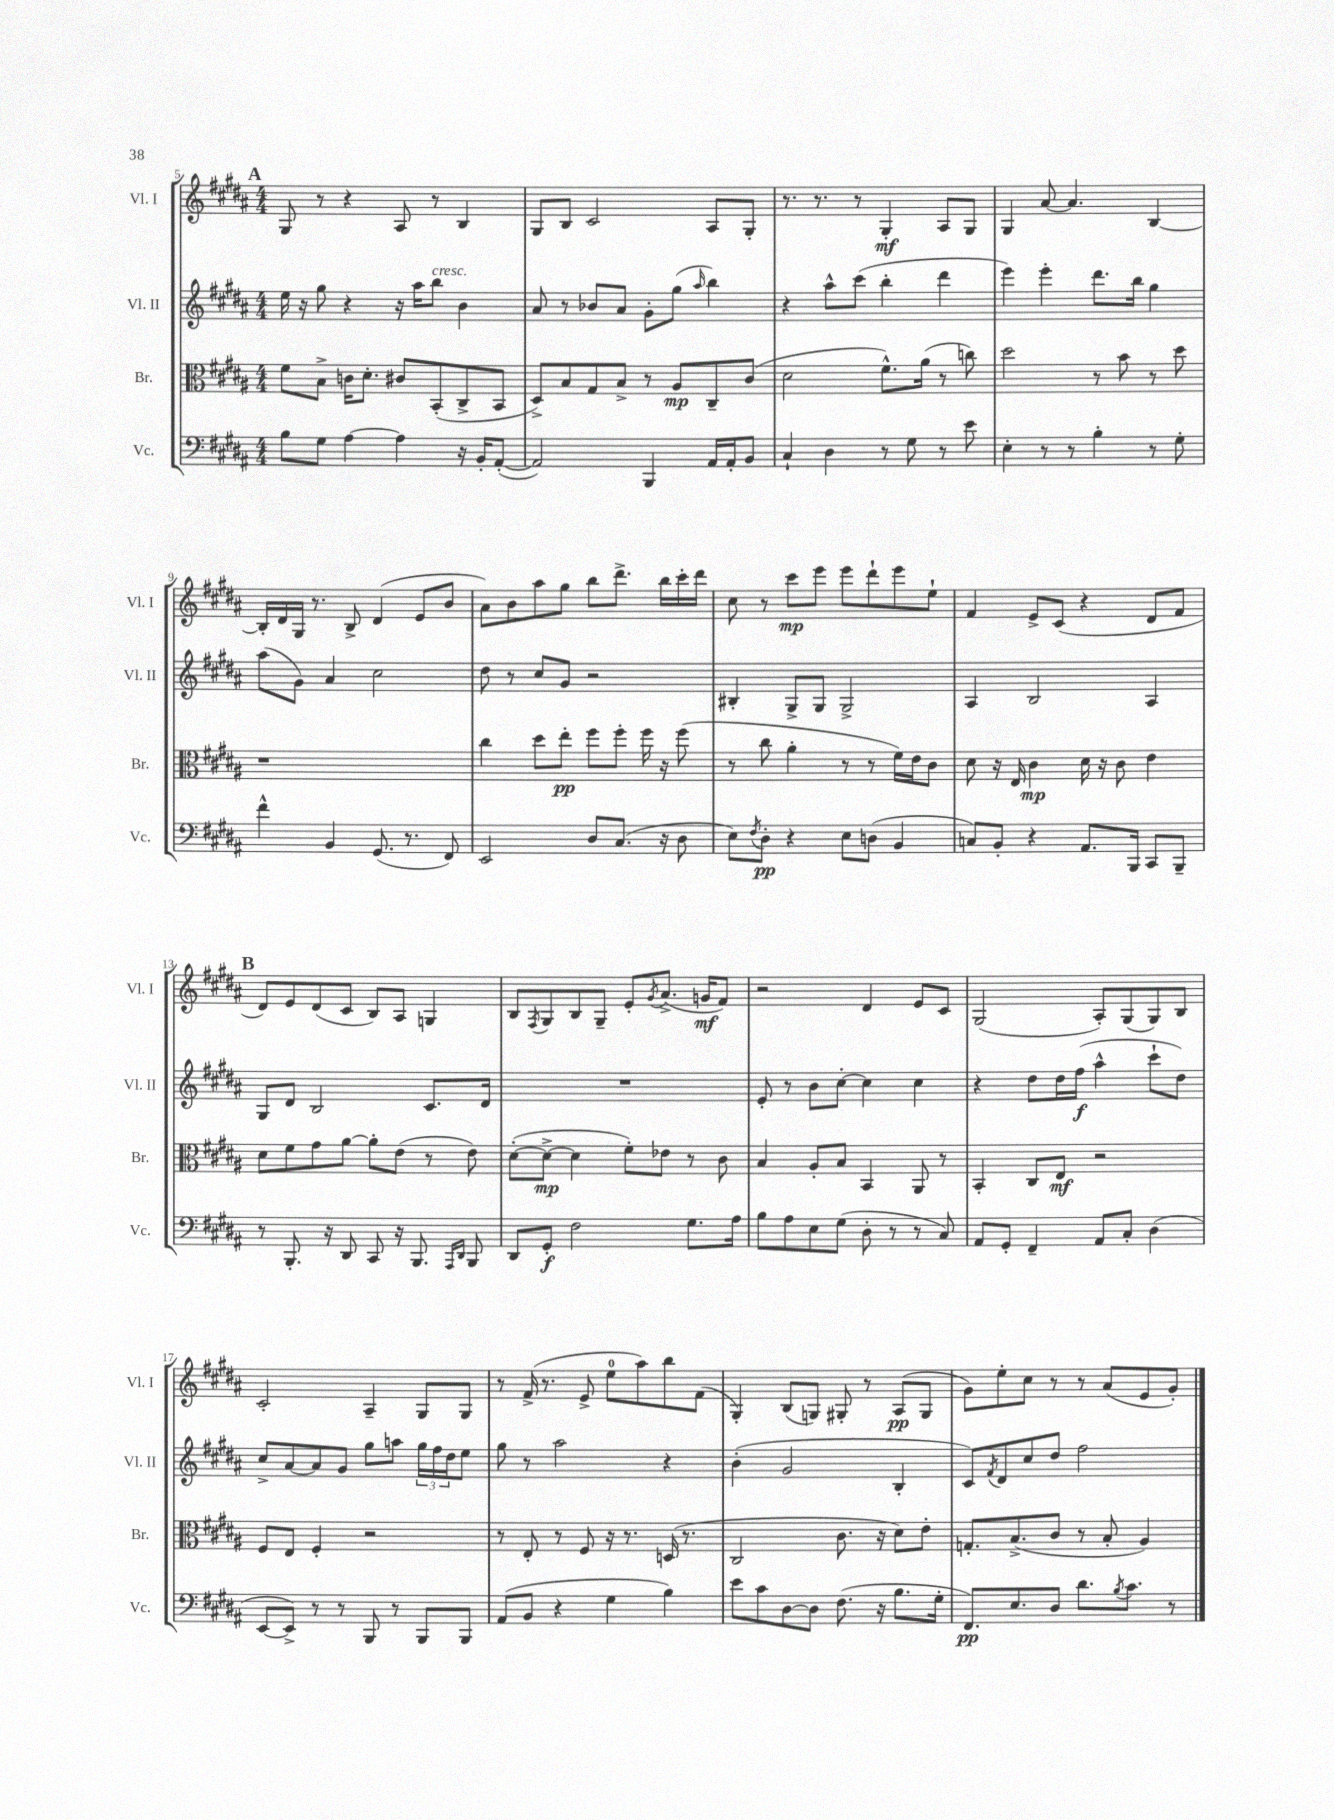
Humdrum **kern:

**kern	**kern	**kern	**kern
*staff4	*staff3	*staff2	*staff1
*clefF4	*clefC3	*clefG2	*clefG2
*k[f#c#g#d#a#]	*k[f#c#g#d#a#]	*k[f#c#g#d#a#]	*k[f#c#g#d#a#]
*M4/4	*M4/4	*M4/4	*M4/4
8B\L	8f#\L	16ee\	8G#/
.	.	16r	.
8G#\J	8B^\J	8gg#\	8r
[4A#\	16c\LK	4r	4r
.	8.d#'\J	.	.
4A#\]	8c#/L	16r	8A#/
.	.	16aa#\LK	.
.	(8BB'/	8bb\J	8r
16r	8C#^/	4b\	4B/
16BB'/LK	.	.	.
([8AA#'/J	8BB/J	.	.
=	=	=	=
2AA#/])	8D#^/L)	8a#/	8G#/L
.	8B/	8r	8B/J
.	8G#/	8b-/L	2c#/
.	8B^/J	8a#/J	.
4BBB/	8r	8g#'\L	.
.	8A#/L	(8gg#\J	.
.	.	16qqaa#/	.
16AA#/LL	8C#~/	4bb\)	8A#/L
16AA#'/J	.	.	.
8BB/J	(8c#/J	.	8G#'/J
=	=	=	=
4C#`/	2d#\	4r	8.r
.	.	.	8.r
4D#\	.	8aa#^^\L	.
.	.	(8ccc#\J	8r
8r	8.f#^^\L)	4bb'\	4G#'/
8G#\	.	.	.
.	(16a#\Jk	.	.
8r	8r	4ddd#\	8A#/L
8e\	8cc\)	.	8G#/J
=	=	=	=
4E'\	2dd#\	4eee\)	4G#/
8r	.	4eee'\	[8a#/
8r	.	.	4.a#/]
4B'\	8r	8.ddd#\L	.
.	8b\	.	.
.	.	16bb\Jk	.
8r	8r	4gg#\	[4B/
8G#'\	8dd#\	.	.
=	=	=	=
4f#^^\	1r	(8aa#\L	16B'/]LL
.	.	.	16d#/
.	.	8g#\J)	16G#/JJ
.	.	.	8.r
4BB/	.	4a#/	.
.	.	.	8B^/
(8.GG#/	.	2cc#\	(4d#/
8.r	.	.	.
.	.	.	8e/L
8FF#/)	.	.	8b/J
=	=	=	=
2EE/	4cc#\	8dd#\	8a#\L)
.	.	8r	8b\
.	8dd#\L	8cc#/L	8aa#\
.	8ee'\J	8g#/J	8gg#\J
8D#/L	8ff#\L	2r	8bb\L
(8.C#/J	8ff#'\J	.	8.ddd#^\J
.	16ff#\	.	.
16r	16r	.	16bb\LL
8D#\	(8ff#\	.	16ccc#'\
.	.	.	16ddd#\JJ
=	=	=	=
8E\L)	8r	4B#'/	8cc#\
8qF#/	.	.	.
8D#'\J	8cc#\	.	8r
4r	4a#'\	8G#^/L	8ccc#\L
.	.	8G#/J	8eee\J
8E\L	8r	2G#^/	8eee\L
(8D\J	8r	.	8ddd#`\
4BB/	16f#\LL)	.	8eee\
.	16e\J	.	.
.	8c#\J	.	8ee`\J
=	=	=	=
8C/L)	8d#\	4A#/	4f#/
8BB'/J	16r	.	.
.	16E/	.	.
4r	4c#\	2B/	8e^/L
.	.	.	(8c#/J
8.AA#/L	16d#\	.	4r
.	16r	.	.
.	8c#\	.	.
16BBB/Jk	.	.	.
8CC#/L	4e\	4A#/	8d#/L
8BBB~/J	.	.	8f#/J
=	=	=	=
8r	8d#\L	8G#/L	8d#/L)
8.BBB'/	8f#\	8d#/J	8e/
.	8g#\	2B/	(8d#/
16r	.	.	.
8DD#/	[8a#\J	.	8c#/J
8CC#/	8a#'\]L	.	8B/L)
16r	(8e\J	.	8A#/J
8.BBB/	.	.	.
.	8r	8.c#/L	4G/
16qqAAA#/LL	.	.	.
16qqDD#/JJ	.	.	.
8BBB/	8e\)	.	.
.	.	16d#/Jk	.
=	=	=	=
8DD#/L	([8d#'\L	1r	8B/L
.	.	.	8qF#/
8GG#'/J	8d#^\_J	.	8G#/
2F#\	4d#\]	.	8B/
.	.	.	8G#~/J
.	8f#'\L)	.	8e'/L
.	.	.	8qg#/
.	8e-\J	.	(8.a#^/J
8.G#\L	8r	.	.
.	.	.	16g/LK
.	8c#\	.	8f#/J)
16A#\Jk	.	.	.
=	=	=	=
8B\L	4B/	8e'/	2r
8A#\	.	8r	.
8E\	8A#'/L	8b\L	.
(8G#\J	8B/J	[8cc#'\J	.
8D#'\	4BB/	4cc#\]	4d#/
8r	.	.	.
8r	8AA#/	4cc#\	8e/L
8C#/)	8r	.	8c#/J
=	=	=	=
8AA#/L	4BB'/	4r	(2G#/
8GG#'/J	.	.	.
4FF#~/	8C#/L	8dd#\L	.
.	8E/J	16dd#\L	.
.	.	(16ff#\JJ	.
8AA#/L	2r	4aa#^^\	8A#'/L)
8C#'/J	.	.	(8G#/
(4D#\	.	8ccc#`\L	8G#/)
.	.	8dd#\J)	8B/J
=	=	=	=
[8EE/L	8F#/L	8cc#^/L	2c#'/
8EE^/]J)	8E/J	[8a#/	.
8r	4F#'/	8a#/]	.
8r	.	8g#/J	.
8BBB/	2r	8gg#\L	4A#~/
8r	.	8aa\J	.
8BBB/L	.	24gg#\LL	8G#/L
.	.	24ff#\	.
.	.	24dd#\J	.
8BBB/J	.	8ee\J	8G#/J
=	=	=	=
(8AA#/L	8r	8gg#\	8r
8BB/J	8E'/	8r	(16f#^/
.	.	.	8.r
4r	8r	2aa#\	.
.	8F#/	.	8e^/
4G#\	16r	.	8ee\L
.	8.r	.	.
.	.	.	8aa#\)
4B\)	(16D/	4r	8bb\
.	8.r	.	.
.	.	.	(8f#\J
=	=	=	=
8e\L	2C#/	(4b'\	4G#'/)
8c#\	.	.	.
[8D#\	.	2g#/	(8B/L
8D#\]J	.	.	8G/J)
(8.F#\	8.c#\	.	8G#'/
.	.	.	8r
16r	16r	.	.
8.B\L	8d#\L)	4B'/	(8A#/L
.	8e'\J	.	8G#/J
16G#'\Jk	.	.	.
=	=	=	=
8.FF#/L)	8.G'/L	8c#/L)	8g#\L)
.	.	8qf#/	.
.	.	8d#/	8ee'\
8.E/	(8.B^/	.	.
.	.	8cc#/	8cc#\J
8D#/J	8c#/J	8dd#/J	8r
8.d#\L	8r	2ff#\	8r
.	8B'/	.	(8a#/L
8qB/	.	.	.
8.c#\J	.	.	.
.	4A#/)	.	8e/
8r	.	.	8g#'/J)
==	==	==	==
*-	*-	*-	*-
